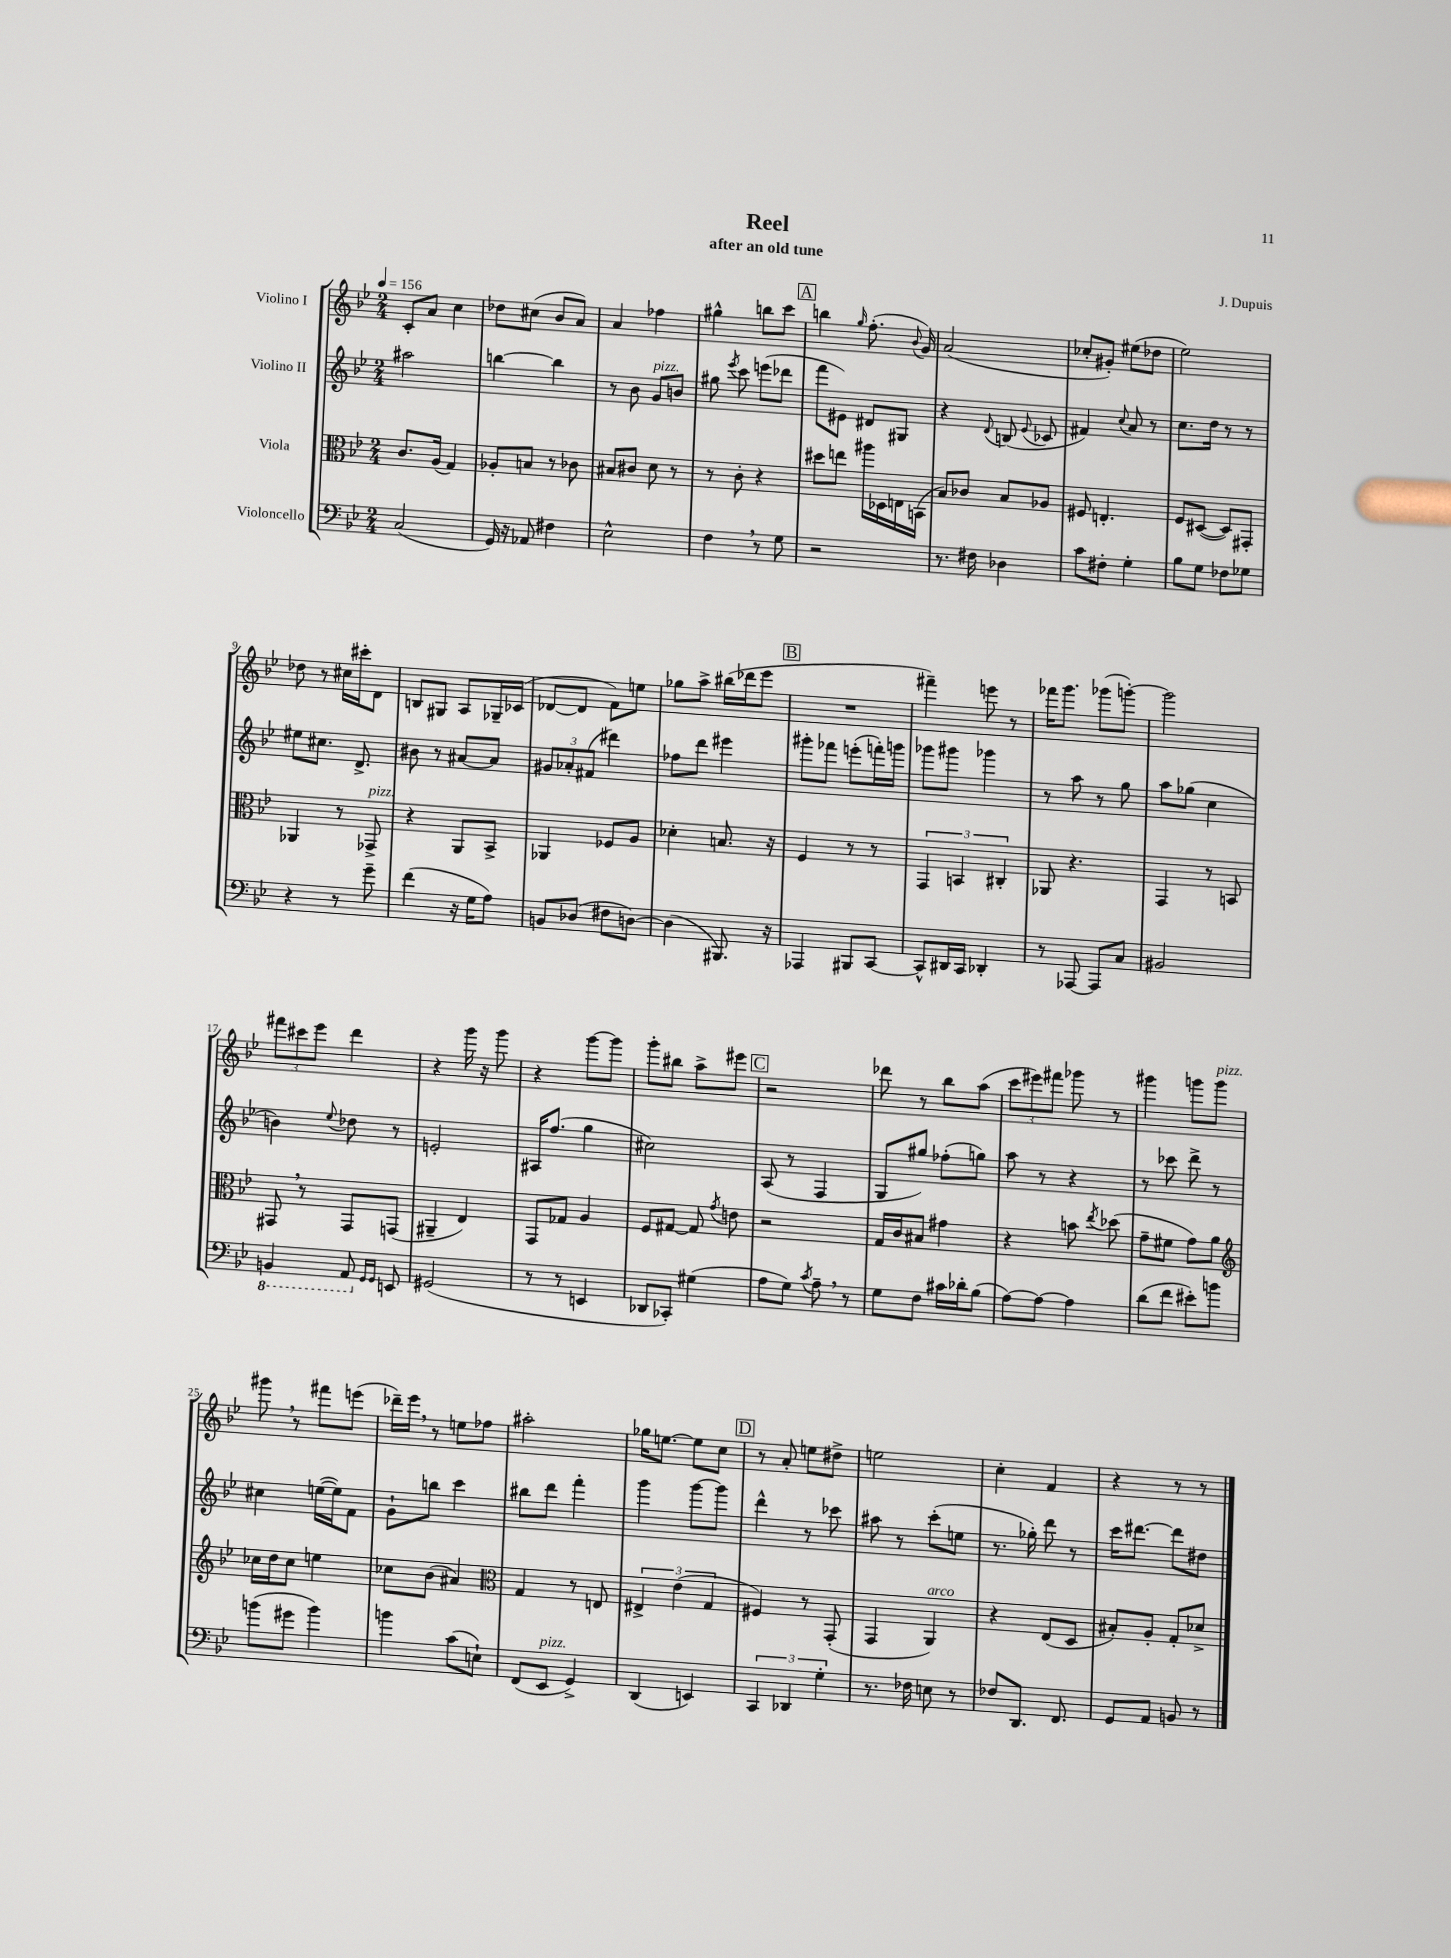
\header { title = "Reel" composer = "J. Dupuis" subtitle = "after an old tune" }
<<
\new StaffGroup <<
\new Staff = "s0" \with { instrumentName = "Violino I" } {
    \clef treble \key bes \major \numericTimeSignature \time 2/4 \tempo 4 = 156
    \autoBeamOff c'8[-. a'8] c''4 |
    des''8[ cis''8]( bes'8[ a'8]) |
    a'4 fes''4 |
    gis''4-^ b''8[ c'''8] |
    \mark \markup { \box "A" } b''4 \grace { g''16 } f''8.-.( \appoggiatura { bes'8 } g'16) |
    a'2( |
    ces''8[-. gis'8]-.) eis''8[( des''8] |
    ees''2) |
    des''8 r8 cis''16[ cis'''16-. d'8] |
    b8[ gis8] a8[ ges16-- ces'16]( |
    des'8[~ des'8] f'8[) e''8] |
    ges''8[ a''8]-> bis''16[( des'''16 ees'''8] |
    \mark \markup { \box "B" } R2 |
    fis'''4--) e'''8 r8 |
    fes'''16[ g'''8.] ges'''8[( g'''8]~-.) |
    g'''2 |
    \tuplet 3/2 { fis'''8[ cis'''8 ees'''8] } d'''4 |
    r4 g'''16 r16 g'''8 |
    r4 g'''8[~ g'''8] |
    g'''8[-. bis''8] a''8[-> eis'''8] |
    \mark \markup { \box "C" } r2 |
    des'''8 r8 bes''8[ a''8]( |
    \tuplet 3/2 { c'''8[ eis'''8) fis'''8] } ges'''8 r8 |
    gis'''4 g'''8[ g'''8]^\markup { \italic "pizz." } |
    gis'''8 \breathe r8 fis'''8[ e'''8]( |
    des'''16[--) ees'''16] \breathe r8 e''8[ fes''8] |
    ais''2-. |
    ges''16[ e''8.]~ e''8[ c''8] |
    \mark \markup { \box "D" } r8 a'8-. e''8[ dis''8]-> |
    e''2 |
    c''4-. f'4 |
    r4 r8 r8 \bar "|." |
}
\new Staff = "s1" \with { instrumentName = "Violino II" } {
    \clef treble \key bes \major \numericTimeSignature \time 2/4
    \autoBeamOff ais''2 |
    b''4~ b''4 |
    r8 bes'8 g'8[^\markup { \italic "pizz." } b'8] |
    gis''8 \acciaccatura { ees'''8 } c'''8 e'''8[( des'''8] |
    \mark \markup { \box "A" } f'''8[ eis'8]) dis'8[ gis8] |
    r4 \appoggiatura { d'8 } b8( \appoggiatura { ees'8 } ces'8 |
    fis'4) \appoggiatura { c''8 } a'8 r8 |
    c''8.[ d''16] r8 r8 |
    eis''8[ cis''8.] d'8.-> |
    bis'8 r8 ais'8[~ ais'8] |
    \tuplet 3/2 { gis'8[ aes'8-. fis'8]( } dis'''4) |
    fes''8[ d'''8] eis'''4 |
    \mark \markup { \box "B" } gis'''8[-. fes'''8] e'''8[-.( f'''16-.) g'''16] |
    ges'''8[ gis'''8] ges'''4 |
    r8 a''8 r8 g''8 |
    a''8[ ges''8]( c''4 |
    b'4) \appoggiatura { ees''8 } des''8 r8 |
    e'2-. |
    ais16[ f''8.]( g''4 |
    cis''2) |
    \mark \markup { \box "C" } a8( r8 f4 |
    g8[ gis''8]) fes''8[-.( g''8]) |
    a''8 r8 r4 |
    r8 ces'''8 d'''8-> r8 |
    cis''4 e''16[~( e''16) f'8] |
    g'8[-! b''8] c'''4 |
    bis''8[ d'''8] f'''4-. |
    g'''4 g'''8[~ g'''8] |
    \mark \markup { \box "D" } d'''4-^ r8 ces'''8 |
    ais''8 r8 c'''8[-.( e''8] |
    r8. ges''16-.) d'''8 r8 |
    c'''16[ dis'''8.]~ dis'''8[ dis''8] \bar "|." |
}
\new Staff = "s2" \with { instrumentName = "Viola" } {
    \clef alto \key bes \major \numericTimeSignature \time 2/4
    \autoBeamOff c'8.[ a16]( g4) |
    aes8[-. b8] r8 ces'8 |
    bis8[ cis'8] d'8 r8 |
    r8 c'8-. r4 |
    \mark \markup { \box "A" } dis''8[ e''8] ais''16[ des16 e16 b,16]( |
    bes8[) ces'8] bes8[ aes8] |
    fis8 e4.-. |
    f8[ dis8]~( dis8[) gis,8]-. |
    aes,4 r8 ges,8->^\markup { \italic "pizz." } |
    r4 a,8[ bes,8]-> |
    aes,4 fes8[ a8] |
    des'4-. b8. r16 |
    \mark \markup { \box "B" } f4 r8 r8 |
    \tuplet 3/2 { g,4 b,4 cis4-. } |
    aes,8 r4. |
    g,4 r8 b,8 |
    gis,8 \breathe r8 gis,8[ g,8]( |
    ais,4-- ees4) |
    g,8[ ges8] a4 |
    f8[ gis8]~ gis8 \acciaccatura { g'8 } e'8 |
    \mark \markup { \box "C" } r2 |
    g16[ c'16 bis8] gis'4 |
    r4 b'8 \acciaccatura { ees''8 } des''8( |
    g'8[-- fis'8] g'8[) a'8] |
    \clef treble ces''16[ d''16 ces''8] e''4 |
    ces''8[ bes'8]( ais'4) |
    \clef alto g4 r8 e8 |
    \tuplet 3/2 { eis4-> ees'4( g4 } |
    \mark \markup { \box "D" } fis4) r8 g,8-.( |
    g,4 a,4^\markup { \italic "arco" }) |
    r4 ees8[( d8] |
    bis8[-.) a8]-. g8[-. des'8]-> \bar "|." |
}
\new Staff = "s3" \with { instrumentName = "Violoncello" } {
    \clef bass \key bes \major \numericTimeSignature \time 2/4
    \autoBeamOff c2( |
    g,16) r16 aes,8 fis4 |
    ees2-^ |
    f4 \breathe r8 g8 |
    \mark \markup { \box "A" } r2 |
    r8. fis16 des4 |
    c'8[ fis8]-. g4-. |
    bes8[ g8] fes8[ ges8] |
    r4 r8 g'8-- |
    f'4( r16 g16[ a8]) |
    b,8[ des8]( fis8[ d8]~) |
    d4( bis,,8.) r16 |
    \mark \markup { \box "B" } aes,,4 bis,,8[ c,8]~ |
    c,8[-^ dis,16 c,16] des,4-. |
    r8 aes,,8~ aes,,8[ c8] |
    bis,2 |
    \ottava #-1 b,,4 a,,8 \ottava #0 \grace { g,16[ g,16] } e,8 |
    gis,2( |
    r8 r8 e,4 |
    des,8[ ces,8]-.) gis4( |
    \mark \markup { \box "C" } a8[ g8]) \acciaccatura { c'8 } a8-- \breathe r8 |
    g8[ f8] cis'16[ des'16-. bes8]( |
    a8[~) a8]~ a4 |
    d'8[( f'8] eis'8[-.) b'8] |
    b'8[( gis'8] b'4) |
    b'4 c'8[( e8]-!) |
    f,8[( ees,8]^\markup { \italic "pizz." } g,4->) |
    d,4( e,4) |
    \mark \markup { \box "D" } \tuplet 3/2 { c,4 des,4 g4-. } |
    r8. fes16 e8 r8 |
    fes8[ d,8.] f,8. |
    g,8[ a,8] b,8 r8 \bar "|." |
}
>>
>>
